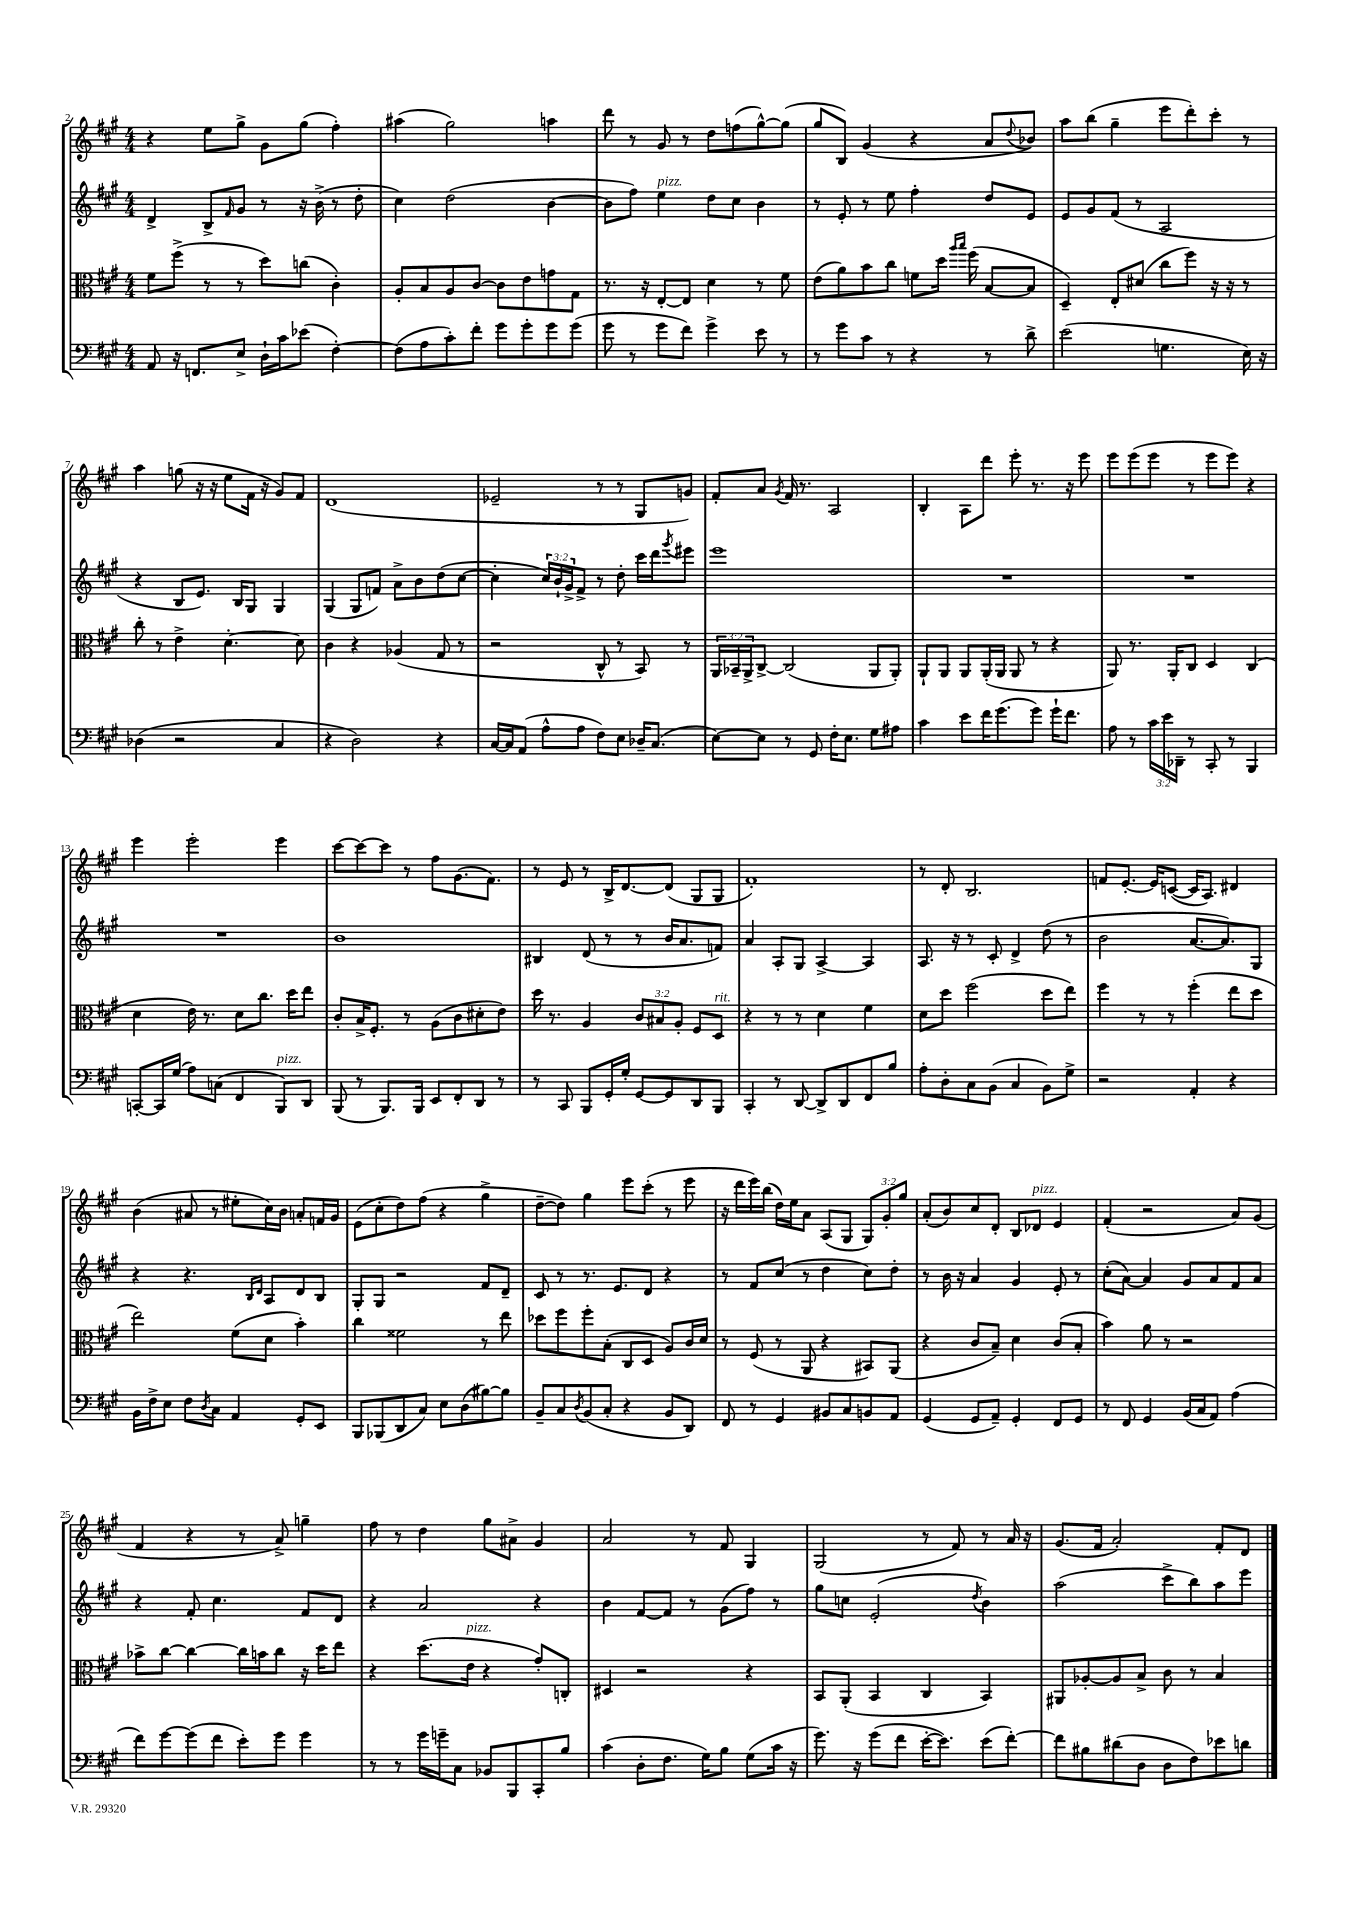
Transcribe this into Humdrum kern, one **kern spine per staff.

**kern	**kern	**kern	**kern
*staff4	*staff3	*staff2	*staff1
*clefF4	*clefC3	*clefG2	*clefG2
*k[f#c#g#]	*k[f#c#g#]	*k[f#c#g#]	*k[f#c#g#]
*M4/4	*M4/4	*M4/4	*M4/4
8AA/	8f#\L	4d^/	4r
16r	(8ff#^\J	.	.
8.FF/L	.	.	.
.	8r	8B^/L	8ee\L
.	.	16qqf#/	.
8E^/J	8r	8g#/J	8gg#^\J
16D`\LL	8dd\L)	8r	8g#\L
16c#\J	.	.	.
(8e-\J	(8cc\J	16r	(8gg#\J
.	.	(16b^\	.
[4F#'\)	4c#'\)	8r	4ff#'\)
.	.	8dd'\	.
=	=	=	=
(8F#\]L	8A'/L	4cc#\)	(4aa#\
8A\	8B/	.	.
8c#'\)	8A/	(2dd\	2gg#\)
8f#'\J	[8c#/J	.	.
8g#\L	8c#\]L	.	.
8g#'\	8e\	.	.
8g#\	8g\	[4b\	4aa\
(8g#\J	8G#\J	.	.
=	=	=	=
8g#\	8.r	8b\]L	8ddd\
8r	.	8ff#\J)	8r
.	16r	.	.
8g#\L	[8E'/L	4ee\	8g#/
8f#\J)	8E/]J	.	8r
4g#^\	4d\	8dd\L	8dd\L
.	.	8cc#\J	(8ff\
8e\	8r	4b\	[8gg#^^\)
8r	8f#\	.	(8gg#\]J
=	=	=	=
8r	(8e\L	8r	8gg#/L
8g#\L	8a\)	8e'/	8B/J)
8c#\J	8b\	8r	(4g#/
8r	8cc#\J	8ee\	.
4r	8f\L	4ff#'\	4r
.	16dd\Jk	.	.
.	16qqaa/LL	.	.
.	16qqbb/JJ	.	.
.	(16ff#\	.	.
8r	[8B/L	8dd/L	8a/L
.	.	.	8qqdd/
8d^\	8B/]J	8e/J	8b-/J)
=	=	=	=
(2e\	4D~/)	8e/L	8aa\L
.	.	8g#/	(8bb\J
.	8E'/L	(8f#/J	4gg#~\
.	(8d#/J	8r	.
4.G\	8cc#\L	2A/	8eee\L
.	8ff#\J)	.	8ddd'\)
.	16r	.	8ccc#'\J
.	16r	.	.
16E\)	8r	.	8r
16r	.	.	.
=	=	=	=
(4D-\	8cc#'\	4r	4aa\
.	8r	.	.
2r	4e^\	8B/L	(8gg\
.	.	8.e/J)	16r
.	.	.	16r
.	[4.d'\	.	8ee\L
.	.	16B/LK	.
.	.	8G#/J	16f#\Jk
.	.	.	16r
4C#/	.	4G#/	8g#/L)
.	8d\]	.	8f#/J
=	=	=	=
4r	4c#\	(4G#/	(1d
2D\)	4r	8G#/L	.
.	.	8f/J)	.
.	(4A-/	8a^\L	.
.	.	8b\	.
4r	8G#/	(8dd\	.
.	8r	[8cc#\J	.
=	=	=	=
[16C#/LL	2r	4cc#'\]	2e-~/
16C#/]J	.	.	.
(8AA/J	.	.	.
8A^^\L	.	24cc#/LL)	.
.	.	24b`/	.
.	.	24g#^/J	.
8A\J	.	8f#^/J	.
8F#\L)	8C#^^/	8r	8r
8E\J	8r	8dd'\	8r
16D-~/LK	8BB/)	16ccc#\LL	8G#/L
(8.C#/J	.	16ddd\J	.
.	.	8qggg#/	.
.	8r	8eee#\J	8g/J)
=	=	=	=
[8E\L)	24AA/LL	1eee	8f#'/L
.	24BB-~/	.	.
.	24AA^/J	.	.
8E\]J	[8C#^/J	.	8a/J
.	.	.	8qg#/
8r	(2C#/]	.	16f#/
.	.	.	8.r
8GG#/	.	.	.
16F#'\LK	.	.	2A/
8.E\J	.	.	.
8G#\L	8AA/L	.	.
8A#\J	8AA'/J)	.	.
=	=	=	=
4c#\	8AA`/L	1r	4B'/
.	8AA/J	.	.
8e\L	8AA/L	.	8A\L
16f#\K	(16AA'/L	.	8ddd\J
(8.g#\	16AA/JJ	.	.
.	8AA/	.	8eee'\
8g#\J)	8r	.	8.r
16g#`\LK	4r	.	.
8.f#\J	.	.	16r
.	.	.	8eee\
=	=	=	=
8A\	8AA/)	1r	8eee\L
8r	8.r	.	(8eee\
24c#\LL	.	.	8eee\J
24e\	.	.	.
.	16AA'/LK	.	.
24DD-~\JJ	.	.	.
8r	8C#/J	.	8r
8CC#'/	4D/	.	8eee\L
8r	.	.	8eee\J)
4BBB/	(4C#/	.	4r
=	=	=	=
[8CC'/L	4d\	1r	4eee\
16CC/]L	.	.	.
(16G#/JJ	.	.	.
8A\L)	16e\)	.	2eee'\
.	8.r	.	.
(8C\J	.	.	.
4FF#/	8d\L	.	.
.	8.cc#\J	.	.
8BBB/L)	.	.	4eee\
.	16dd\LK	.	.
8DD/J	8ee\J	.	.
=	=	=	=
(8BBB/	8c#'/L	1b	[8ccc#\L
8r	16B^/K	.	8ccc#\_
.	8.F#'/J	.	.
8.BBB/L)	.	.	8ccc#\]J
.	8r	.	8r
16BBB/Jk	.	.	.
8EE/L	(8A\L	.	8ff#\L
8FF#'/	8c#\	.	(8.g#\
8DD/J	8d#'\	.	.
.	.	.	8.f#\J)
8r	8e\J)	.	.
=	=	=	=
8r	16dd\	4B#/	8r
.	8.r	.	.
8CC#/	.	.	8e/
8BBB/L	4A/	(8d/	8r
16GG#'/L	.	8r	16B^/LK
16G#'/JJ	.	.	[8.d/
[8GG#/L	12c#/L	8r	.
.	12B#/	.	.
8GG#/]	.	16b/LK	(8d/]J
.	12A'/J	.	.
.	.	8.a/	.
8DD/	8F#/L	.	8G#/L
8BBB/J	8D/J	8f/J)	8G#/J
=	=	=	=
4CC#'/	4r	4a/	1f#')
8r	8r	8A'/L	.
[8DD/	8r	8G#/J	.
8DD^/]L	4d\	[4A^/	.
8DD/	.	.	.
8FF#/	4f#\	4A/]	.
8B/J	.	.	.
=	=	=	=
8A'\L	8d\L	8.A/	8r
8D'\	8dd\J	.	8d'/
.	.	16r	.
8C#\	(2ff#\	8r	2.B/
(8BB\J	.	8c#'/	.
4C#/	.	4d^/	.
8BB\L)	8dd\L	(8dd\	.
8G#^\J	8ee\J)	8r	.
=	=	=	=
2r	4ff#\	2b\	8f/L
.	.	.	[8.e'/J
.	8r	.	.
.	.	.	16e/]LK
.	8r	.	([8c/J
4AA'/	(4ff#'\	[8.a/L	16c/]LK
.	.	.	8.A/J)
.	.	8.a/])	.
4r	8ee\L	.	4d#/
.	8dd\J	8G#/J	.
=	=	=	=
16BB\LL	2ee\)	4r	(4b\
16F#^\J	.	.	.
8E\J	.	.	.
8F#\L	.	4.r	8a#/
8qD/	.	.	.
8C#\J	.	.	8r
4AA/	(8f#\L	.	8ee#'\L
.	.	16qqB/LL	.
.	.	16qqd/JJ	.
.	8d\J	8A/L	16cc#\L)
.	.	.	16b\JJ
8GG#'/L	4b'\)	8d/	8a'/L
8EE/J	.	8B/J	16f/L
.	.	.	16g#/JJ
=	=	=	=
8BBB/L	4cc#\	8G#'/L	(8e\L
(8BBB-/	.	8G#/J	8cc#'\
8DD/	2f##\	2r	8dd\)
8C#/J)	.	.	(8ff#\J
8E\L	.	.	4r
(8D\	.	.	.
[8B#\)	8r	8f#/L	4gg#^\
8B#\]J	8ee\	8d~/J	.
=	=	=	=
8BB~/L	8dd-\L	8c#/	[8dd~\L
8C#/	8ff#\	8r	8dd\]J)
8qD/	.	.	.
(8BB/	8ff#'\	8.r	4gg#\
8C#'/J	(8B'\J	.	.
.	.	8.e/L	.
4r	8C#/L	.	8eee\L
.	8D/J	8d/J	(8ccc#'\J
8BB/L	8A/L)	4r	8r
8DD/J)	16c#/L	.	8eee\
.	16d/JJ	.	.
=	=	=	=
8FF#/	8r	8r	16r
.	.	.	16ddd\LL
8r	(8F#/	8f#/L	16eee\)
.	.	.	(16bb\JJ
4GG#/	8r	(8cc#/J	16dd\LL)
.	.	.	16ee\J
.	8AA/	8r	8a\J
8BB#/L	4r	4dd\	(8A/L
8C#/	.	.	8G#/J
8BB/	8BB#/L)	8cc#\L)	12G#/L)
.	.	.	12g#'/
8AA/J	(8AA/J	8dd'\J	.
.	.	.	12gg#/J
=	=	=	=
(4GG#/	4r	8r	(8a'/L
.	.	16b\	8b/)
.	.	16r	.
8GG#/L	8c#/L	4a/	8cc#/
8AA~/J)	8B~/J)	.	8d'/J
4GG#'/	4d\	4g#/	8B/L
.	.	.	8d-/J
8FF#/L	(8c#/L	8e'/	4e/
8GG#/J	8B'/J	8r	.
=	=	=	=
8r	4b\)	(8cc#'\L	(4f#'/
8FF#/	.	[8a\J)	.
4GG#/	8a\	4a/]	2r
.	8r	.	.
(16BB/LL	2r	8g#/L	.
16C#/J	.	.	.
8AA/J)	.	8a/	.
(4A\	.	8f#/	8a/L)
.	.	8a/J	(8g#/J
=	=	=	=
8f#\L)	8b-^\L	4r	4f#/
[8g#\	[8cc#\J	.	.
(8g#\]	4cc#\_	8f#'/	4r
8f#\J	.	4.cc#\	.
8e'\L)	16cc#\]LL	.	8r
.	16b\J	.	.
8g#\J	8cc#\J	.	8a^/)
4g#\	16r	8f#/L	4gg~\
.	16dd\LK	.	.
.	8ee\J	8d/J	.
=	=	=	=
8r	4r	4r	8ff#\
8r	.	.	8r
16g#\LL	(8.dd\L	2a/	4dd\
16g~\J	.	.	.
8C#\J	.	.	.
.	16e\Jk	.	.
8BB-/L	4r	.	8gg#\L
8BBB/	.	.	8a#^\J
8CC#'/	8g#'/L)	4r	4g#/
8B/J	8C'/J	.	.
=	=	=	=
(4c#\	4D#/	4b\	2a/
8D'\L	2r	[8f#/L	.
8.F#\J	.	8f#/]J	.
.	.	8r	8r
16G#\LK)	.	.	.
8B\J	.	(8g#\L	8f#/
(8G#\L	4r	8ff#\J)	4G#/
16c#\Jk	.	8r	.
16r	.	.	.
=	=	=	=
8.g#\)	8BB/L	8gg#\L	(2G#/
.	(8AA'/J	8cc\J	.
16r	.	.	.
(8g#\L	4BB/	(2e'/	.
8f#\J	.	.	.
[16e'\LK	4C#/	.	8r
8.e\]J)	.	.	.
.	.	.	8f#/)
.	.	8qdd/	.
(8e\L	4BB/)	4b\)	8r
[8f#'\J)	.	.	16a/
.	.	.	16r
=	=	=	=
8f#\]L	8AA#/L	(2aa\	(8.g#/L
8B#\	[8A-'/	.	.
.	.	.	16f#/Jk
(8d#\	8A-/]	.	2a'/)
8D\J	8B^/J	.	.
8D\L	8c#\	8ccc#^\L	.
8F#\)	8r	8bb\)	.
8e-\	4B/	8aa\	8f#'/L
8d\J	.	8eee\J	8d/J
==	==	==	==
*-	*-	*-	*-
